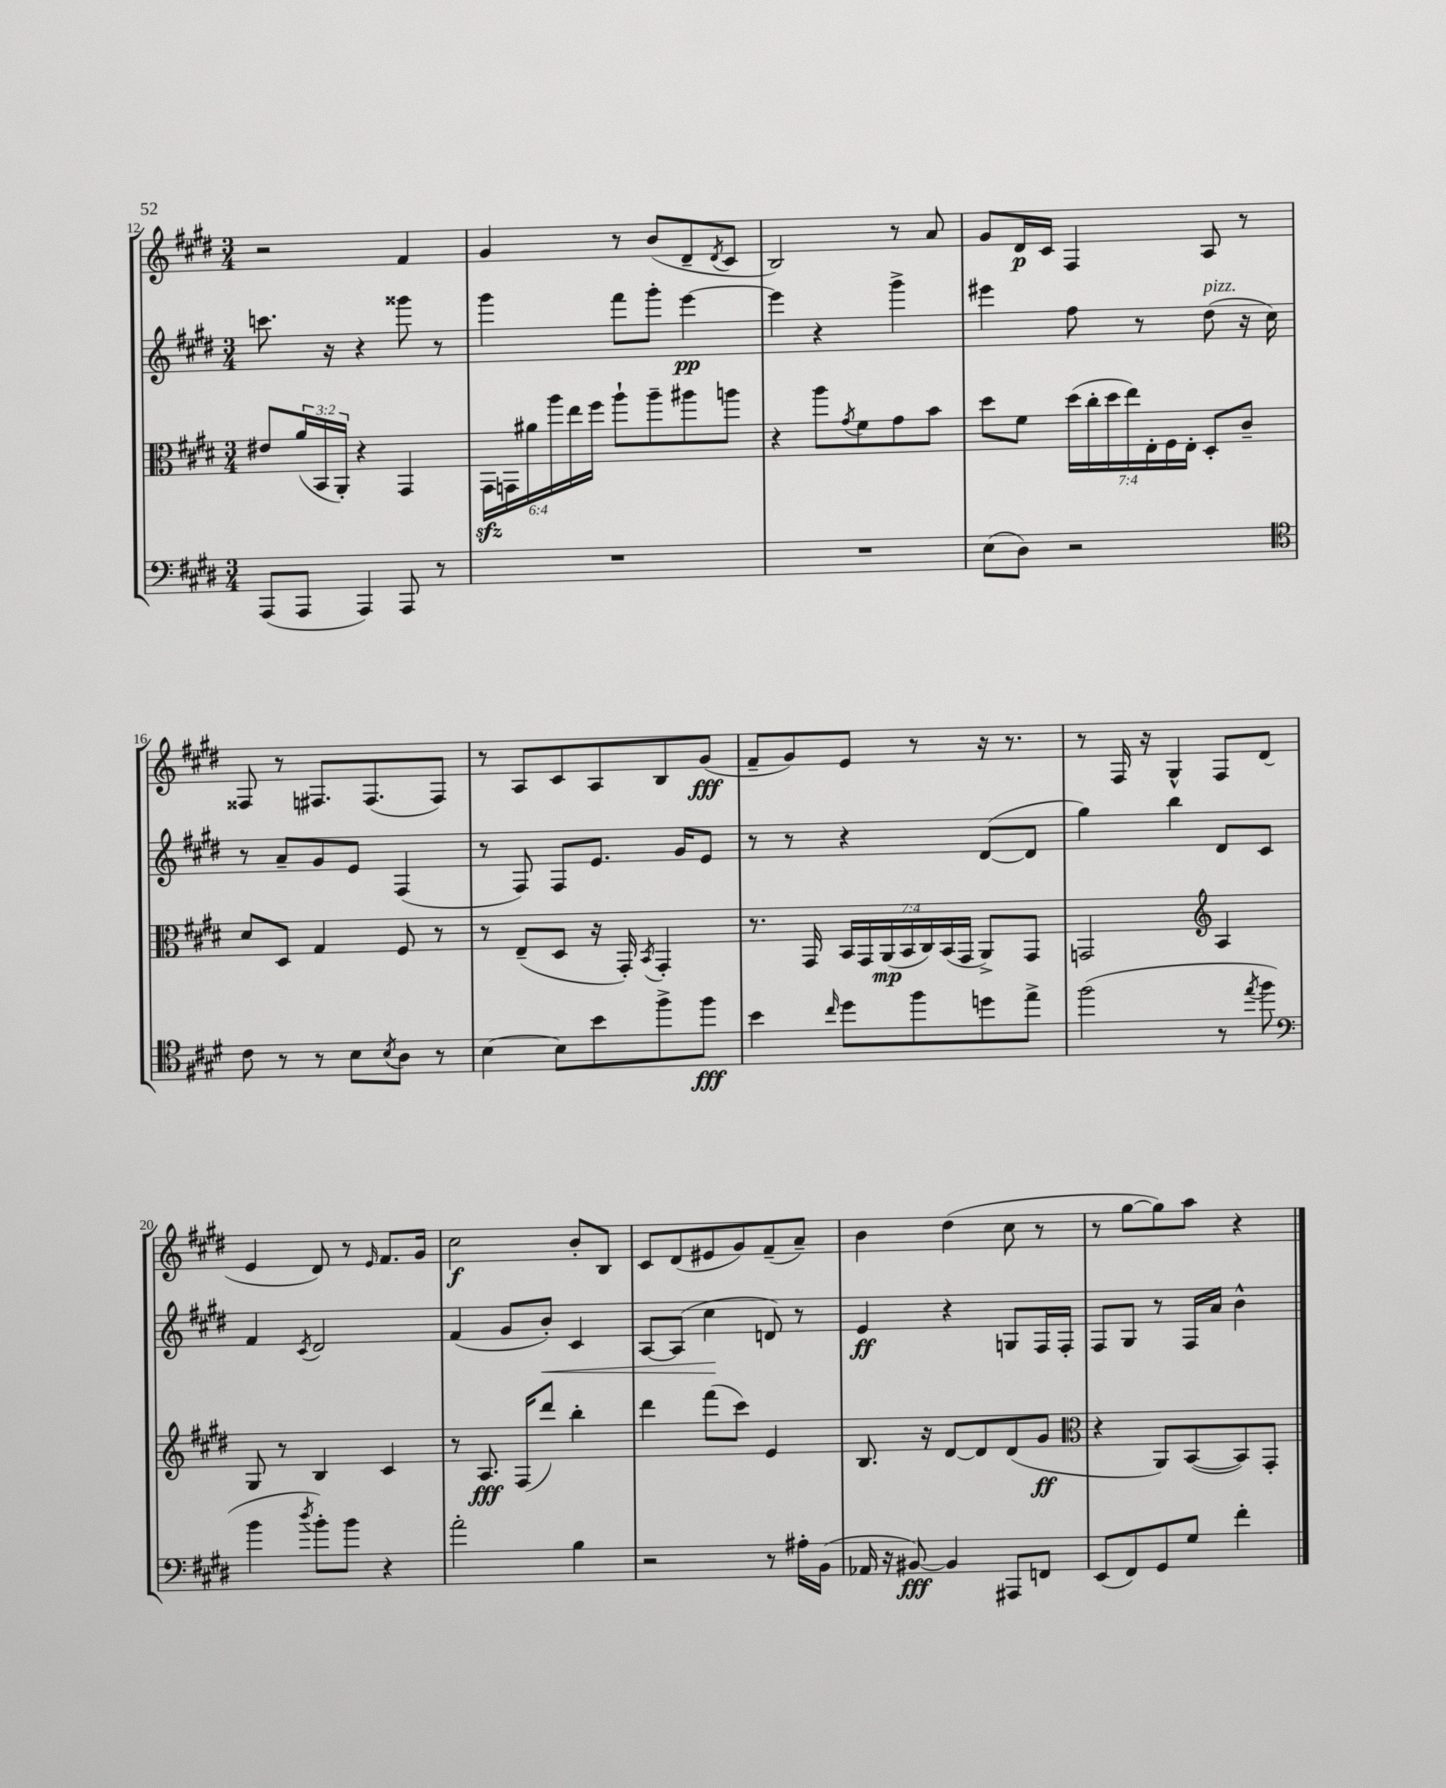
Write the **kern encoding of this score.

**kern	**dynam	**kern	**dynam	**kern	**dynam	**kern	**dynam
*part4	*part4	*part3	*part3	*part2	*part2	*part1	*part1
*staff4	*staff4	*staff3	*staff3	*staff2	*staff2	*staff1	*staff1
*clefF4	*	*clefC3	*	*clefG2	*	*clefG2	*
*k[f#c#g#d#]	*	*k[f#c#g#d#]	*	*k[f#c#g#d#]	*	*k[f#c#g#d#]	*
*M3/4	*	*M3/4	*	*M3/4	*	*M3/4	*
=12	=12	=12	=12	=12	=12	=12	=12
(8AAA/L	.	8e#X/L	.	8.cccn\	.	2r	.
8AAA/J	.	(24a/L	.	.	.	.	.
.	.	24BB/	.	.	.	.	.
.	.	.	.	16r	.	.	.
.	.	24AA'/JJ)	.	.	.	.	.
4AAA/)	.	4r	.	4r	.	.	.
8AAA/	.	4GG#/	.	8ggg##X\	.	4f#/	.
8r	.	.	.	8r	.	.	.
=13	=13	=13	=13	=13	=13	=13	=13
2.r	.	24GG#zz\LL	.	4ggg#\	.	4g#/	.
.	.	24GGn\	.	.	.	.	.
.	.	24a#X\	.	.	.	.	.
.	.	24aa\	.	.	.	.	.
.	.	24ee\	.	.	.	.	.
.	.	24ff#\JJ	.	.	.	.	.
.	.	8aa`\L	.	8fff#\L	.	8r	.
.	.	8aa~\	.	8ggg#'\J	.	(8b/L	.
.	.	8aa#X\	.	[4eee\	pp	8d#~/	.
.	.	.	.	.	.	8qd#/	.
.	.	8aan\J	.	.	.	8c#/J	.
=14	=14	=14	=14	=14	=14	=14	=14
2.r	.	4r	.	4eee\]	.	2B/)	.
.	.	8aa\L	.	4r	.	.	.
.	.	8qg#/	.	.	.	.	.
.	.	8f#\	.	.	.	.	.
.	.	8g#\	.	4ggg#^\	.	8r	.
.	.	8b\J	.	.	.	8a/	.
=15	=15	=15	=15	=15	=15	=15	=15
(8E\L	.	8dd#\L	.	4eee#X\	.	8g#/L	.
8D#\J)	.	8f#\J	.	.	.	16d#/L	p
.	.	.	.	.	.	16c#/JJ	.
2r	.	(28dd#\LL	.	8ff#\	.	4F#/	.
.	.	28cc#'\	.	.	.	.	.
.	.	28dd#\	.	.	.	.	.
.	.	28ee\)	.	.	.	.	.
.	.	.	.	8r	.	.	.
.	.	28E'\	.	.	.	.	.
.	.	28F#\	.	.	.	.	.
.	.	28E'\JJ	.	.	.	.	.
!	!	!	!	!LO:TX:a:i:t=pizz.	!	!	!
.	.	8D#'/L	.	(8dd#\	.	8A/	.
.	.	8c#~/J	.	16r	.	8r	.
.	.	.	.	16cc#\)	.	.	.
!!LO:LB:g=z
=16	=16	=16	=16	=16	=16	=16	=16
*clefC4	*	*	*	*	*	*	*
8c#\	.	8d#/L	.	8r	.	8F##X/	.
8r	.	8D#/J	.	8a~/L	.	8r	.
8r	.	4G#/	.	8g#/	.	8.F#X/L	.
8B\L	.	.	.	8e/J	.	.	.
.	.	.	.	.	.	(8.F#/	.
8qB/	.	.	.	.	.	.	.
8A\J	.	8F#/	.	(4F#/	.	.	.
8r	.	8r	.	.	.	8F#/J)	.
=17	=17	=17	=17	=17	=17	=17	=17
[4B\	.	8r	.	8r	.	8r	.
.	.	(8E~/L	.	8F#/)	.	8A/L	.
8B\L]	.	8D#/J	.	8F#/L	.	8c#/	.
8b\	.	16r	.	8.e/J	.	8A/	.
.	.	16GG#'/)	.	.	.	.	.
.	.	8qBB/	.	.	.	.	.
8ff#^\	.	4GG#'/	.	.	.	8B/	.
.	.	.	.	16g#/KL	.	.	.
8ff#\J	fff	.	.	8e/J	.	(8g#/J	fff
=18	=18	=18	=18	=18	=18	=18	=18
4b\	.	8.r	.	8r	.	8f#~/L	.
.	.	.	.	8r	.	8g#/)	.
.	.	16GG#/	.	.	.	.	.
16qqcc#/	.	.	.	.	.	.	.
8dd#\L	.	28BB/LL	.	4r	.	8e/J	.
.	.	28GG#/	.	.	.	.	.
.	.	(28AA/	mp	.	.	.	.
.	.	28BB/	.	.	.	.	.
8ff#\	.	.	.	.	.	8r	.
.	.	28C#/)	.	.	.	.	.
.	.	(28BB/	.	.	.	.	.
.	.	28GG#/JJ	.	.	.	.	.
8ddn\	.	8AA^/L)	.	([8d#/L	.	16r	.
.	.	.	.	.	.	8.r	.
8ee^\J	.	8GG#/J	.	8d#/J]	.	.	.
=19	=19	=19	=19	=19	=19	=19	=19
(2ff#\	.	2GGn/	.	4gg#\)	.	8r	.
.	.	.	.	.	.	16F#/	.
.	.	.	.	.	.	16r	.
.	.	.	.	4bb\	.	4G#^^/	.
*	*	*clefG2	*	*	*	*	*
8r	.	4A/	.	8d#/L	.	8F#/L	.
8qee/	.	.	.	.	.	.	.
8ff#\	.	.	.	8c#/J	.	(8d#/J	.
!!LO:LB:g=z
=20	=20	=20	=20	=20	=20	=20	=20
*clefF4	*	*	*	*	*	*	*
4b\	.	8G#/	.	4f#/	.	4e/	.
.	.	8r	.	.	.	.	.
8qdd#/	.	.	.	8qc#/	.	.	.
8b'\L)	.	4B/	.	2d#/	.	8d#/)	.
8b\J	.	.	.	.	.	8r	.
.	.	.	.	.	.	16qqe/	.
4r	.	4c#/	.	.	.	8.f#/L	.
.	.	.	.	.	.	16g#/Jk	.
=21	=21	=21	=21	=21	=21	=21	=21
2a'\	.	8r	.	(4f#/	.	2cc#\	f
.	.	8.A/	fff	.	.	.	.
.	.	.	.	8g#/L	.	.	.
.	.	(16F#/KL	.	.	.	.	.
!	!	!	!	!	!LO:HP:b	!	!
.	.	8ddd#/J)	.	8b'/J)	<	.	.
4B\	.	4bb'\	.	4c#/	.	8b'/L	.
.	.	.	.	.	.	8B/J	.
=22	=22	=22	=22	=22	=22	=22	=22
2r	.	4ddd#\	.	[8A/L	.	8c#/L	.
.	.	.	.	(8A/J]	.	(8d#/	.
.	.	(8fff#\L	.	4cc#\	.	8e#X/	.
.	.	8ccc#\J)	.	.	.	8g#/)	.
8r	.	4e/	.	8dn/)	[	(8f#~/	.
16A#X'\LL	.	.	.	8r	.	8a~/J)	.
(16BB\JJ	.	.	.	.	.	.	.
=23	=23	=23	=23	=23	=23	=23	=23
16AA-X/	.	8.B/	.	4e/	ff	4b\	.
16r	.	.	.	.	.	.	.
[8BB#X/)	fff	.	.	.	.	.	.
.	.	16r	.	.	.	.	.
4BB#/]	.	[8d#/L	.	4r	.	(4dd#\	.
.	.	8d#/]	.	.	.	.	.
8AAA#X/L	.	(8d#/	.	8Gn/L	.	8cc#\	.
8FFn/J	.	8g#/J	ff	16F#/L	.	8r	.
.	.	.	.	16F#'/JJ	.	.	.
=24	=24	=24	=24	=24	=24	=24	=24
*	*	*clefC3	*	*	*	*	*
(8EE/L	.	4r	.	8F#/L	.	8r	.
8FF#/)	.	.	.	8G#/J	.	[8gg#\L	.
8GG#/	.	8AA/L)	.	8r	.	8gg#\])	.
8G#/J	.	([8BB/	.	16F#/LL	.	8aa\J	.
.	.	.	.	16a/JJ	.	.	.
4f#'\	.	8BB/])	.	4b^^\	.	4r	.
.	.	8GG#'/J	.	.	.	.	.
==	==	==	==	==	==	==	==
*-	*-	*-	*-	*-	*-	*-	*-
